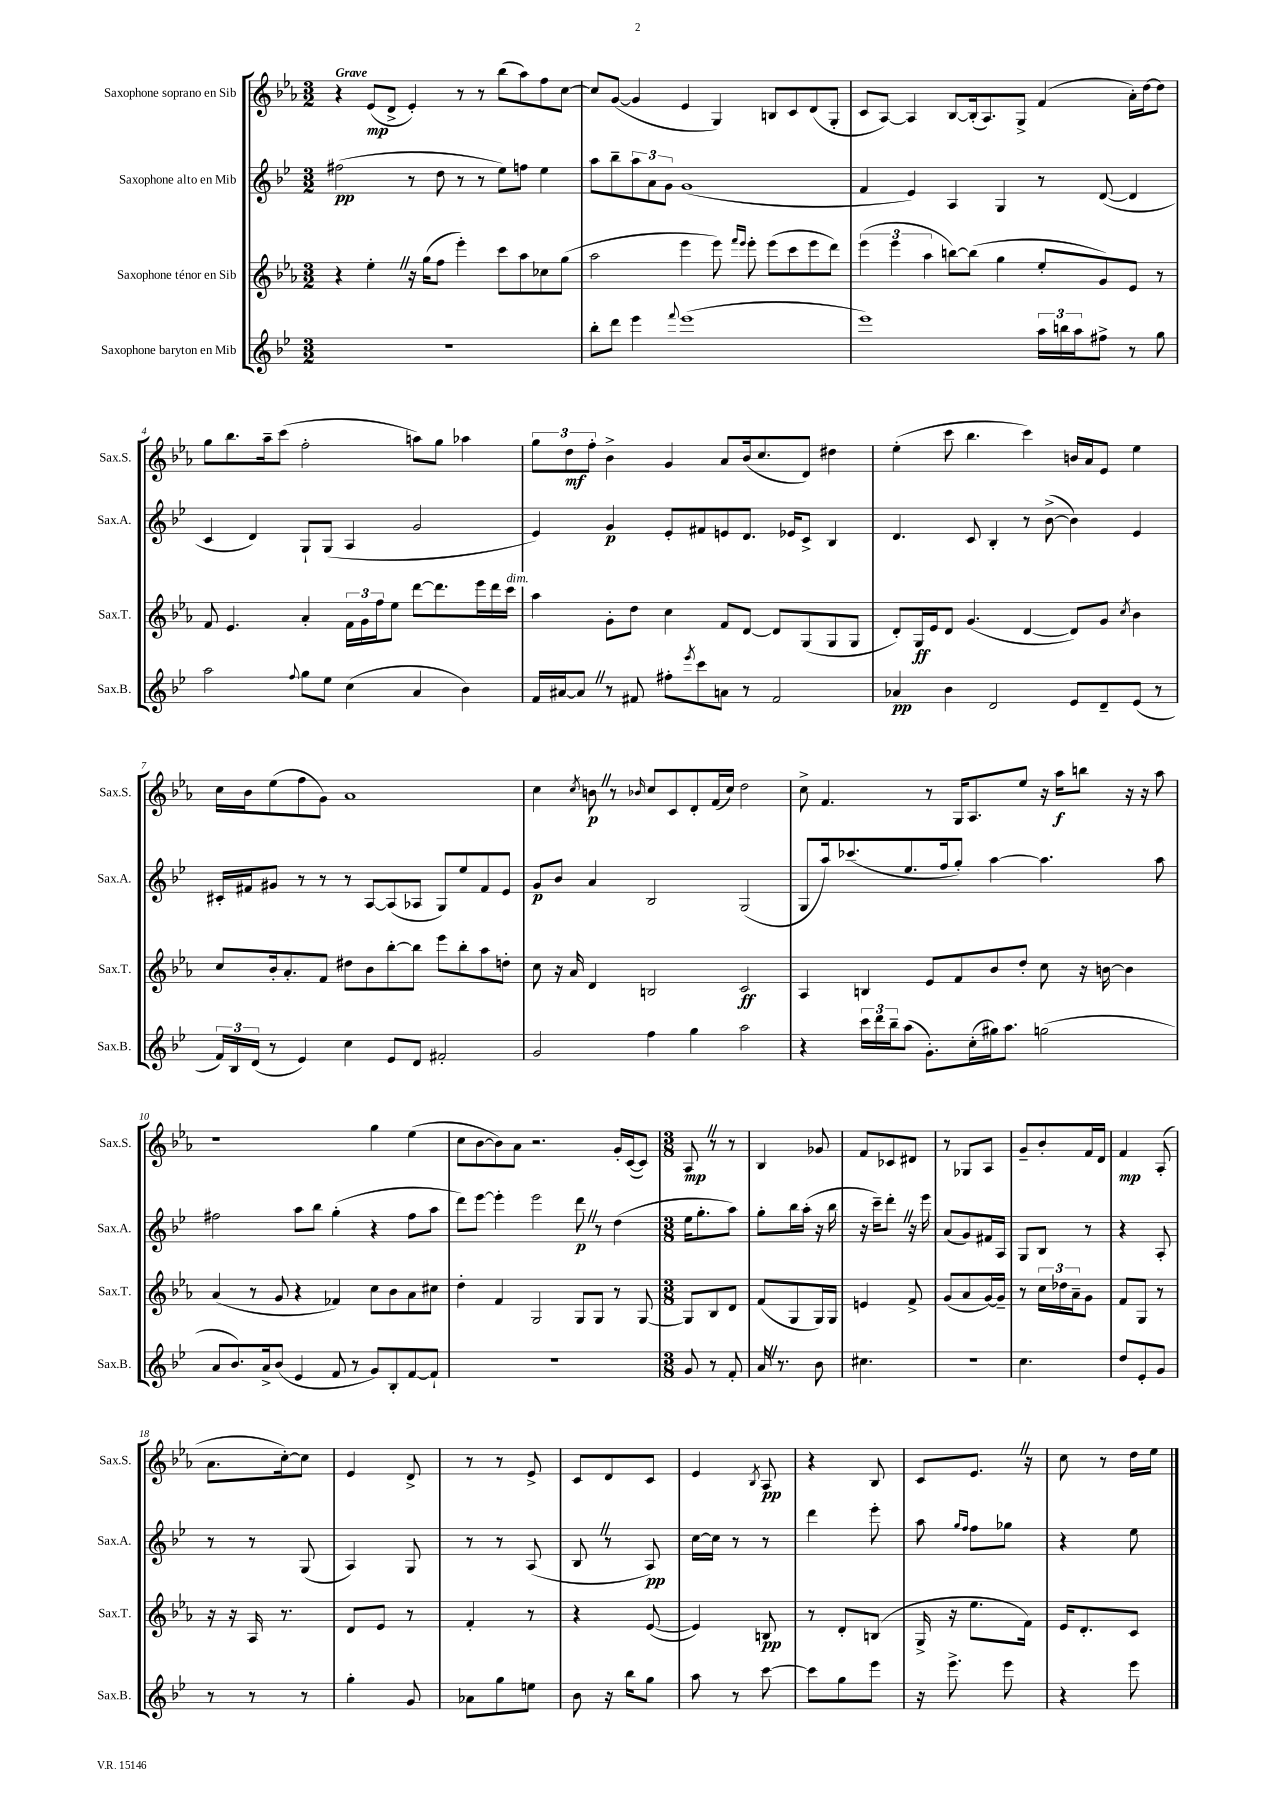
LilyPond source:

<<
\new StaffGroup <<
\new Staff = "s0" \with { instrumentName = "Saxophone soprano en Sib" shortInstrumentName = "Sax.S." } {
    \clef treble \key ees \major \numericTimeSignature \time 3/2 \tempo "Grave"
    r4 ees'8\mp( d'8-> ees'4-.) r8 r8 bes''8( aes''8) f''8 c''8~ |
    c''8 g'8~( g'4 ees'4 g4) b8 c'8 d'8( g8-. |
    c'8 aes8~) aes4 bes8~ bes16-.( aes8.) g8-> f'4( aes'16-.) d''16~ d''8 |
    g''8 bes''8. aes''16-- c'''8( f''2-. a''8) g''8 aes''4 |
    \tuplet 3/2 { g''8 d''8\mf f''8-. } bes'4-> g'4 aes'8 bes'16( c''8. d'8) dis''4 |
    ees''4-.( c'''8 bes''4. c'''4) b'16 aes'16 ees'8 ees''4 |
    c''16 bes'16 ees''8( f''8 g'8) aes'1 |
    c''4 \acciaccatura { c''8 } b'8\p \once \override BreathingSign.text = \markup { \musicglyph "scripts.caesura.straight" } \breathe r8 \grace { bes'16 } c''8 c'8 d'8-. f'16( c''16) d''2 |
    c''8-> f'4. r8 g16 aes8. ees''8 r16 aes''16\f b''8 r16 r16 aes''8 |
    r1 g''4 ees''4( |
    c''8 bes'8~ bes'8) aes'8 r2. g'16-. c'16~( c'8) |
    \numericTimeSignature \time 3/8 aes8\mp \once \override BreathingSign.text = \markup { \musicglyph "scripts.caesura.straight" } \breathe r8 r8 |
    bes4 ges'8 |
    f'8 ces'8 dis'8 |
    r8 ges8 aes8 |
    g'8-- bes'8-. f'16 d'16 |
    f'4\mp aes8-.( |
    aes'8. c''16~-.) c''8 |
    ees'4 d'8-> |
    r8 r8 ees'8-> |
    c'8 d'8 c'8 |
    ees'4 \acciaccatura { bes8 } aes8\pp |
    r4 bes8 |
    c'8 ees'8. \once \override BreathingSign.text = \markup { \musicglyph "scripts.caesura.straight" } \breathe r16 |
    c''8 r8 d''16 ees''16 \bar "|." |
}
\new Staff = "s1" \with { instrumentName = "Saxophone alto en Mib" shortInstrumentName = "Sax.A." } {
    \clef treble \key bes \major \numericTimeSignature \time 3/2
    fis''2\pp( r8 d''8 r8 r8 ees''8) f''8 ees''4 |
    a''8 bes''8-- \tuplet 3/2 { a''8 a'8 g'8 } g'1( |
    f'4 ees'4) a4 g4 r8 d'8~( d'4 |
    c'4 d'4) g8-! g8( a4 g'2 |
    ees'4) g'4\p ees'8-. fis'8 e'8 d'8. ees'16 c'8-> bes4 |
    d'4. c'8 bes4-. r8 bes'8~->( bes'4) ees'4 |
    cis'16-. fis'16 gis'8 r8 r8 r8 a8~ a8( aes8 g8) ees''8 fis'8 ees'8 |
    g'8\p bes'8 a'4 bes2 g2( |
    g8 a''16) ces'''8.( ees''8. f''16 g''8-.) a''4~ a''4. a''8 |
    fis''2 a''8 bes''8 g''4-.( r4 fis''8 a''8 |
    d'''8) ees'''8~ ees'''4-. ees'''2 d'''8\p \once \override BreathingSign.text = \markup { \musicglyph "scripts.caesura.straight" } \breathe r8 d''4( |
    \numericTimeSignature \time 3/8 ees''16 g''8.-. a''8) |
    g''8-. bes''16 a''16-.( r16 bes''16 |
    r16 c'''16--) d'''8-. \once \override BreathingSign.text = \markup { \musicglyph "scripts.caesura.straight" } \breathe r16 ees'''16 |
    a'8( g'8) fis'16 a16 |
    g8 bes8 r8 |
    r4 a8-. |
    r8 r8 g8( |
    a4) g8 |
    r8 r8 a8( |
    bes8 \once \override BreathingSign.text = \markup { \musicglyph "scripts.caesura.straight" } \breathe r8 a8\pp) |
    c''16~ c''16 r8 r8 |
    d'''4 ees'''8-. |
    a''8 \grace { g''16 f''16 } f''8 ges''8 |
    r4 ees''8 \bar "|." |
}
\new Staff = "s2" \with { instrumentName = "Saxophone ténor en Sib" shortInstrumentName = "Sax.T." } {
    \clef treble \key ees \major \numericTimeSignature \time 3/2
    r4 ees''4-. \once \override BreathingSign.text = \markup { \musicglyph "scripts.caesura.straight" } \breathe r16 g''16( f''8 ees'''4-.) c'''8 aes''8 ces''8 g''8( |
    aes''2 ees'''4 ees'''8) \grace { f'''16 ees'''16 } ees'''8-. ees'''8( c'''8 ees'''8 d'''8) |
    \tuplet 3/2 { ees'''4( ees'''4 aes''4 } b''8~) b''8( g''4 ees''8-. g'8) ees'8 r8 |
    f'8 ees'4. aes'4-. \tuplet 3/2 { f'16 g'16 f''16 } ees''8 d'''8~ d'''8. ees'''16 d'''16 c'''16^\markup { \italic "dim." } |
    aes''4 g'8-. d''8 c''4 f'8 d'8~ d'8 g8( g8 g8 |
    d'8-.) g16\ff ees'16 d'8 g'4.( d'4~ d'8) g'8 \acciaccatura { c''8 } bes'4 |
    c''8 bes'16-. aes'8.-. f'8 dis''8 bes'8 bes''8~-. bes''8 ees'''8 bes''8-. aes''8 d''8-. |
    c''8 r16 aes'16 d'4 b2 c'2\ff |
    aes4 b4 ees'8 f'8 bes'8 d''8-. c''8 r16 b'16~ b'4 |
    aes'4( r8 g'8 r4 fes'4) c''8 bes'8 aes'8 cis''8 |
    d''4-. f'4 g2 g8 g8 r8 g8~ |
    \numericTimeSignature \time 3/8 g8 bes8 d'8 |
    f'8( g8 g16) g16 |
    e'4 f'8-> |
    g'8( aes'8 g'16~) g'16-- |
    r8 \tuplet 3/2 { c''16 des''16 aes'16-- } g'8 |
    f'8 g8 r8 |
    r16 r16 aes16 r8. |
    d'8 ees'8 r8 |
    f'4-. r8 |
    r4 ees'8~( |
    ees'4) b8\pp |
    r8 d'8-. b8( |
    g16-> r16 ees''8. f'16) |
    ees'16 d'8.-. c'8 \bar "|." |
}
\new Staff = "s3" \with { instrumentName = "Saxophone baryton en Mib" shortInstrumentName = "Sax.B." } {
    \clef treble \key bes \major \numericTimeSignature \time 3/2
    R1. |
    bes''8-. d'''8 ees'''4 \appoggiatura { f'''8 } ees'''1( |
    ees'''1) \tuplet 3/2 { a''16 b''16 a''16 } fis''8-> r8 g''8 |
    a''2 \appoggiatura { f''8 } g''8 ees''8 c''4( a'4 bes'4) |
    f'16 ais'16~ ais'8 \once \override BreathingSign.text = \markup { \musicglyph "scripts.caesura.straight" } \breathe r8 fis'8 fis''8-. \acciaccatura { ees'''8 } c'''8 a'8 r8 fis'2 |
    aes'4\pp bes'4 d'2 ees'8 d'8-- ees'8( r8 |
    \tuplet 3/2 { f'16) bes16 d'16( } r8 ees'4) c''4 ees'8 d'8 fis'2-. |
    g'2 f''4 g''4 a''2 |
    r4 \tuplet 3/2 { c'''16 d'''16 bes''16-- } a''8( g'8.-.) c''16-.( gis''16) a''8. g''2( |
    a'8 bes'8.) a'16-> bes'8( ees'4 f'8 r8 g'8) bes8-. f'8~ f'8-! |
    R1. |
    \numericTimeSignature \time 3/8 g'8 r8 f'8-. |
    a'16 \once \override BreathingSign.text = \markup { \musicglyph "scripts.caesura.straight" } \breathe r8. bes'8 |
    cis''4. |
    R4. |
    c''4. |
    d''8 ees'8-. g'8 |
    r8 r8 r8 |
    g''4-. g'8 |
    aes'8 g''8 e''8 |
    bes'8 r16 bes''16 g''8 |
    a''8 r8 c'''8~ |
    c'''8 g''8 ees'''8 |
    r16 ees'''8.-> ees'''8 |
    r4 ees'''8 \bar "|." |
}
>>
>>
